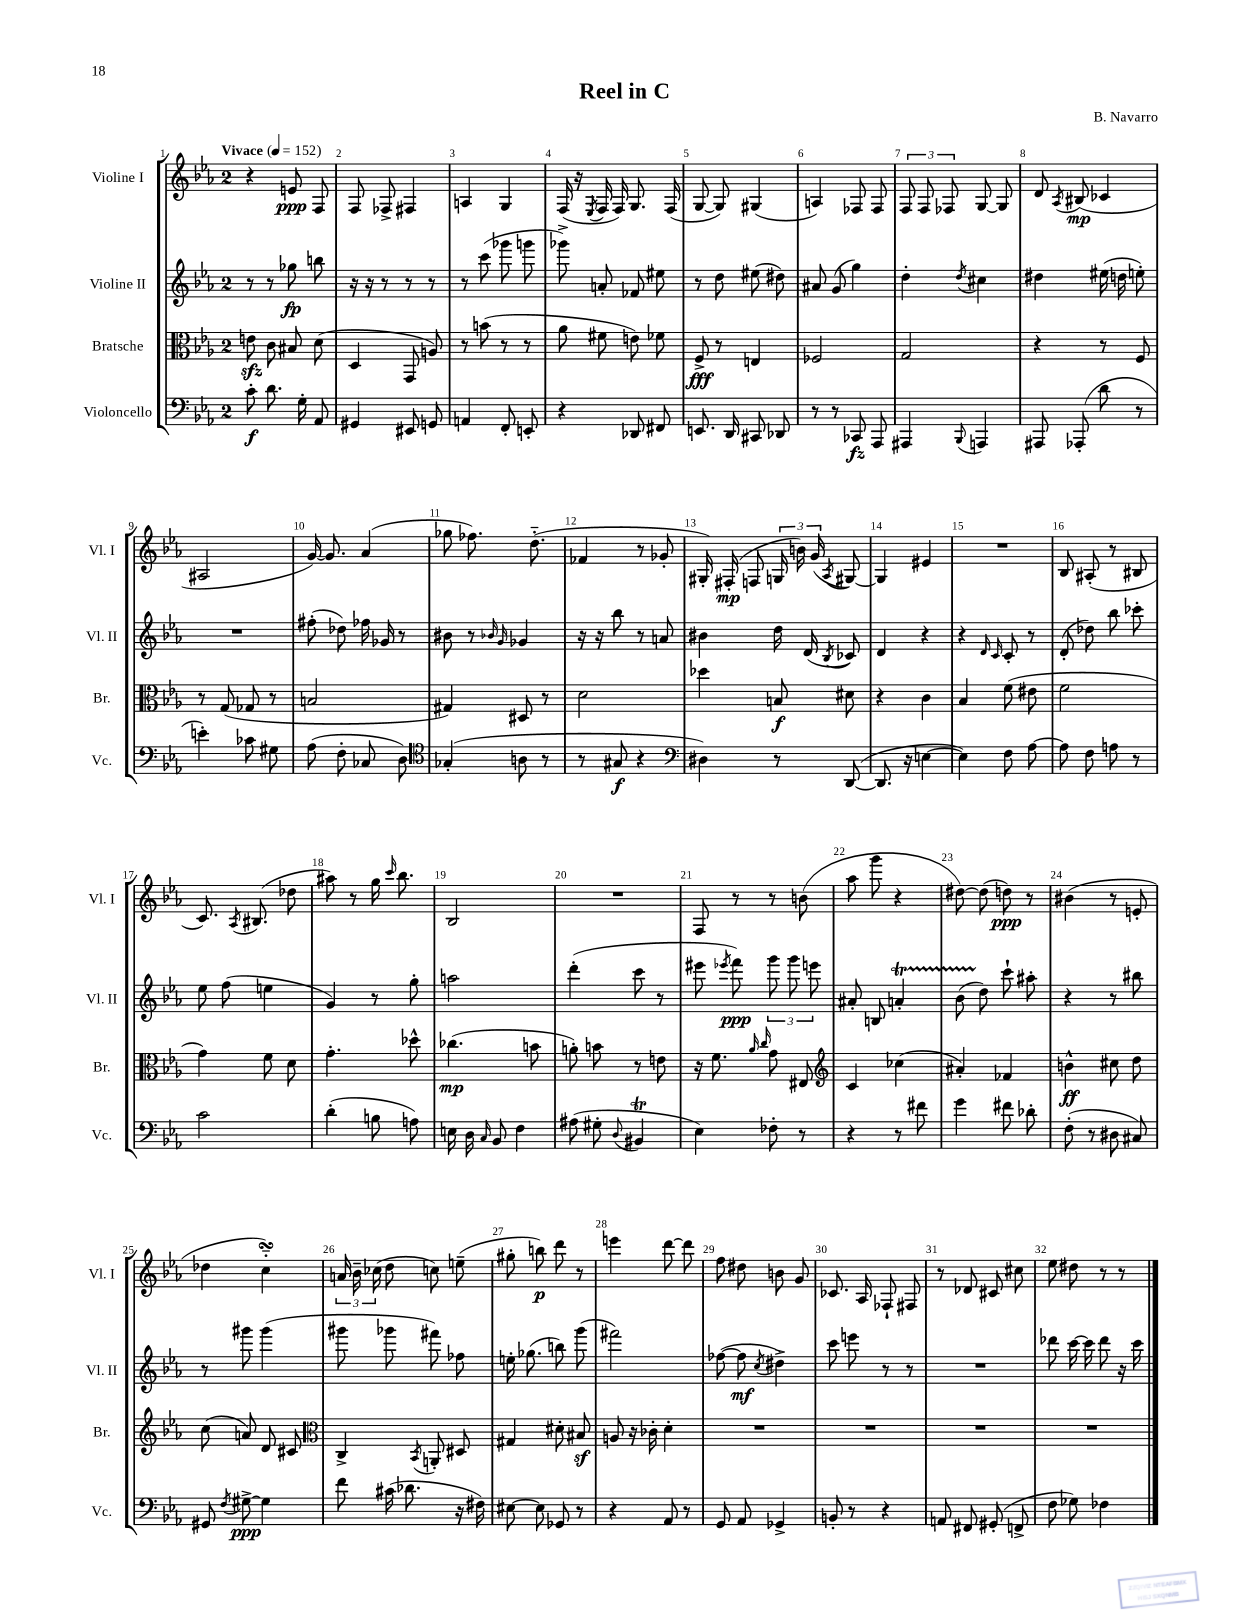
\header { title = "Reel in C" composer = "B. Navarro" }
<<
\new StaffGroup <<
\new Staff = "s0" \with { instrumentName = "Violine I" shortInstrumentName = "Vl. I" } {
    \clef treble \key ees \major \once \override Staff.TimeSignature.style = #'single-digit \time 2/4 \tempo "Vivace" 4 = 152
    \autoBeamOff r4 e'8\ppp f8 |
    f8 fes8-> fis4 |
    a4 g4 |
    f16( r16 \acciaccatura { ees8 } f16 f16) g8. f16( |
    g8~ g8) gis4( |
    a4) fes8 fes8 |
    \tuplet 3/2 { f8 f8 fes8 } g8~ g8 |
    d'8 \acciaccatura { aes8 } bis8\mp( ces'4 |
    ais2 |
    g'16~) g'8. aes'4( |
    ges''8 fes''8.) d''8.-_( |
    fes'4 r8 ges'8-. |
    gis16-.) fis16-.\mp( f8 \tuplet 3/2 { g16 b'16) g'16( } \acciaccatura { aes8 } gis8~) |
    gis4 eis'4 |
    R2 |
    bes8 ais8-.( r8 bis8 |
    c'8.) \acciaccatura { aes8 } bis8.( des''8 |
    ais''8) r8 g''16 \grace { c'''16 } bes''8. |
    bes2 |
    R2 |
    f8 r8 r8 b'8( |
    aes''8 g'''8 r4 |
    dis''8~) dis''8( d''8\ppp) r8 |
    bis'4( r8 e'8-. |
    des''4 c''4-_\turn) |
    \tuplet 3/2 { a'16 bes'16-- ces''16( } d''8 c''8) e''8--( |
    gis''8-. b''8\p) d'''8 r8 |
    e'''4 d'''8~ d'''8 |
    f''8 dis''8 b'8 g'8 |
    ces'8. aes16 fes8-! fis8 |
    r8 des'8 cis'8 cis''8 |
    ees''8 dis''8 r8 r8 \bar "|." |
}
\new Staff = "s1" \with { instrumentName = "Violine II" shortInstrumentName = "Vl. II" } {
    \clef treble \key ees \major \once \override Staff.TimeSignature.style = #'single-digit \time 2/4
    \autoBeamOff r8 r8 ges''8\fp b''8 |
    r16 r16 r8 r8 r8 |
    r8 c'''8( ges'''8 g'''8 |
    ges'''8->) a'8-. fes'8 eis''8 |
    r8 d''8 eis''8( dis''8) |
    ais'8 g'8( g''4) |
    d''4-. \acciaccatura { d''8 } cis''4 |
    dis''4 eis''16( d''16 e''8-.) |
    R2 |
    fis''8-.( des''8) fes''16 ges'16 r8 |
    bis'8 r8 \grace { bes'16 g'16 } ges'4 |
    r16 r16 bes''8 r8 a'8 |
    bis'4 d''16 d'16( \acciaccatura { bes8 } ces'8) |
    d'4 r4 |
    r4 \grace { d'16 c'16 } c'8-. r8 |
    d'8-.( des''8) bes''8 ces'''8-. |
    ees''8 f''8( e''4 |
    g'4) r8 g''8-. |
    a''2 |
    d'''4-.( c'''8 r8 |
    eis'''8 \acciaccatura { ees'''8 } f'''8\ppp) \tuplet 3/2 { g'''8 g'''8 e'''8 } |
    ais'8-. b8 a'4-.\startTrillSpan |
    bes'8( d''8\stopTrillSpan) c'''8-! ais''8-. |
    r4 r8 bis''8 |
    r8 gis'''8 gis'''4( |
    gis'''8 ges'''8 fis'''8) fes''8 |
    e''16-. ges''8.( b''8) g'''8( |
    fis'''2) |
    fes''8~( fes''8\mf \acciaccatura { c''8 } dis''4->) |
    c'''8 e'''8 r8 r8 |
    R2 |
    des'''8 c'''16~ c'''16 des'''8 r16 c'''16 \bar "|." |
}
\new Staff = "s2" \with { instrumentName = "Bratsche" shortInstrumentName = "Br." } {
    \clef alto \key ees \major \once \override Staff.TimeSignature.style = #'single-digit \time 2/4
    \autoBeamOff e'8\sfz c'8 bis8 d'8( |
    d4 g,8 a8) |
    r8 b'8( r8 r8 |
    aes'8 fis'8 e'8) fes'8 |
    f8->\fff r8 e4 |
    fes2 |
    g2 |
    r4 r8 f8 |
    r8 g8( ges8 r8 |
    b2 |
    gis4) dis8 r8 |
    d'2 |
    des''4 b8\f dis'8 |
    r4 c'4 |
    bes4 f'8( eis'8 |
    f'2 |
    g'4) f'8 d'8 |
    g'4.-. des''8-^ |
    ces''4.\mp( b'8 |
    a'8-.) b'8 r8 e'8 |
    r16 f'8. \grace { aes'16 c''16 } g'8 eis8 |
    \clef treble c'4 ces''4( |
    ais'4-.) fes'4 |
    b'4-^\ff cis''8 d''8 |
    c''8( a'8) d'8 cis'8 |
    \clef alto c4-> \acciaccatura { bes,8 } a,8-. dis8 |
    gis4 dis'8-. bis8\sf |
    a8 r16 ces'16-. d'4-. |
    R2 |
    R2 |
    R2 |
    R2 \bar "|." |
}
\new Staff = "s3" \with { instrumentName = "Violoncello" shortInstrumentName = "Vc." } {
    \clef bass \key ees \major \once \override Staff.TimeSignature.style = #'single-digit \time 2/4
    \autoBeamOff c'8-.\f d'8. g16-. aes,8 |
    gis,4 eis,8 g,8 |
    a,4 f,8-. e,8-. |
    r4 des,8 fis,8 |
    e,8. d,16 cis,8 des,8 |
    r8 r8 ces,8\fz aes,,8 |
    ais,,4 \appoggiatura { bes,,8 } a,,4 |
    ais,,8 aes,,8-.( d'8 r8 |
    e'4-.) ces'8 gis8 |
    aes8( f8-. ces8 d8) |
    \clef tenor ges4-.( a8 r8 |
    r8 gis8\f r4 |
    \clef bass dis4) r8 d,8~( |
    d,8. r16 e4~ |
    e4) f8 aes8~ |
    aes8 f8 a8 r8 |
    c'2 |
    d'4-.( b8 a8) |
    e16 d16 \grace { c16 } bes,8 f4 |
    ais8( gis8-. \appoggiatura { d8 } bis,4\trill |
    ees4) fes8-. r8 |
    r4 r8 fis'8 |
    g'4 fis'8 des'8-. |
    f8-.( r8 dis8 cis8) |
    gis,8 \acciaccatura { f8 } gis8~->\ppp gis4 |
    f'8 cis'16( des'8. r16 fis16) |
    eis8~ eis8 ges,8 r8 |
    r4 aes,8 r8 |
    g,8 aes,8 ges,4-> |
    b,8-. r8 r4 |
    a,8 fis,8 gis,8-.( f,8-> |
    f8 ges8) fes4 \bar "|." |
}
>>
>>
\layout { \context { \Score \override BarNumber.break-visibility = ##(#f #t #t) barNumberVisibility = #all-bar-numbers-visible } }
